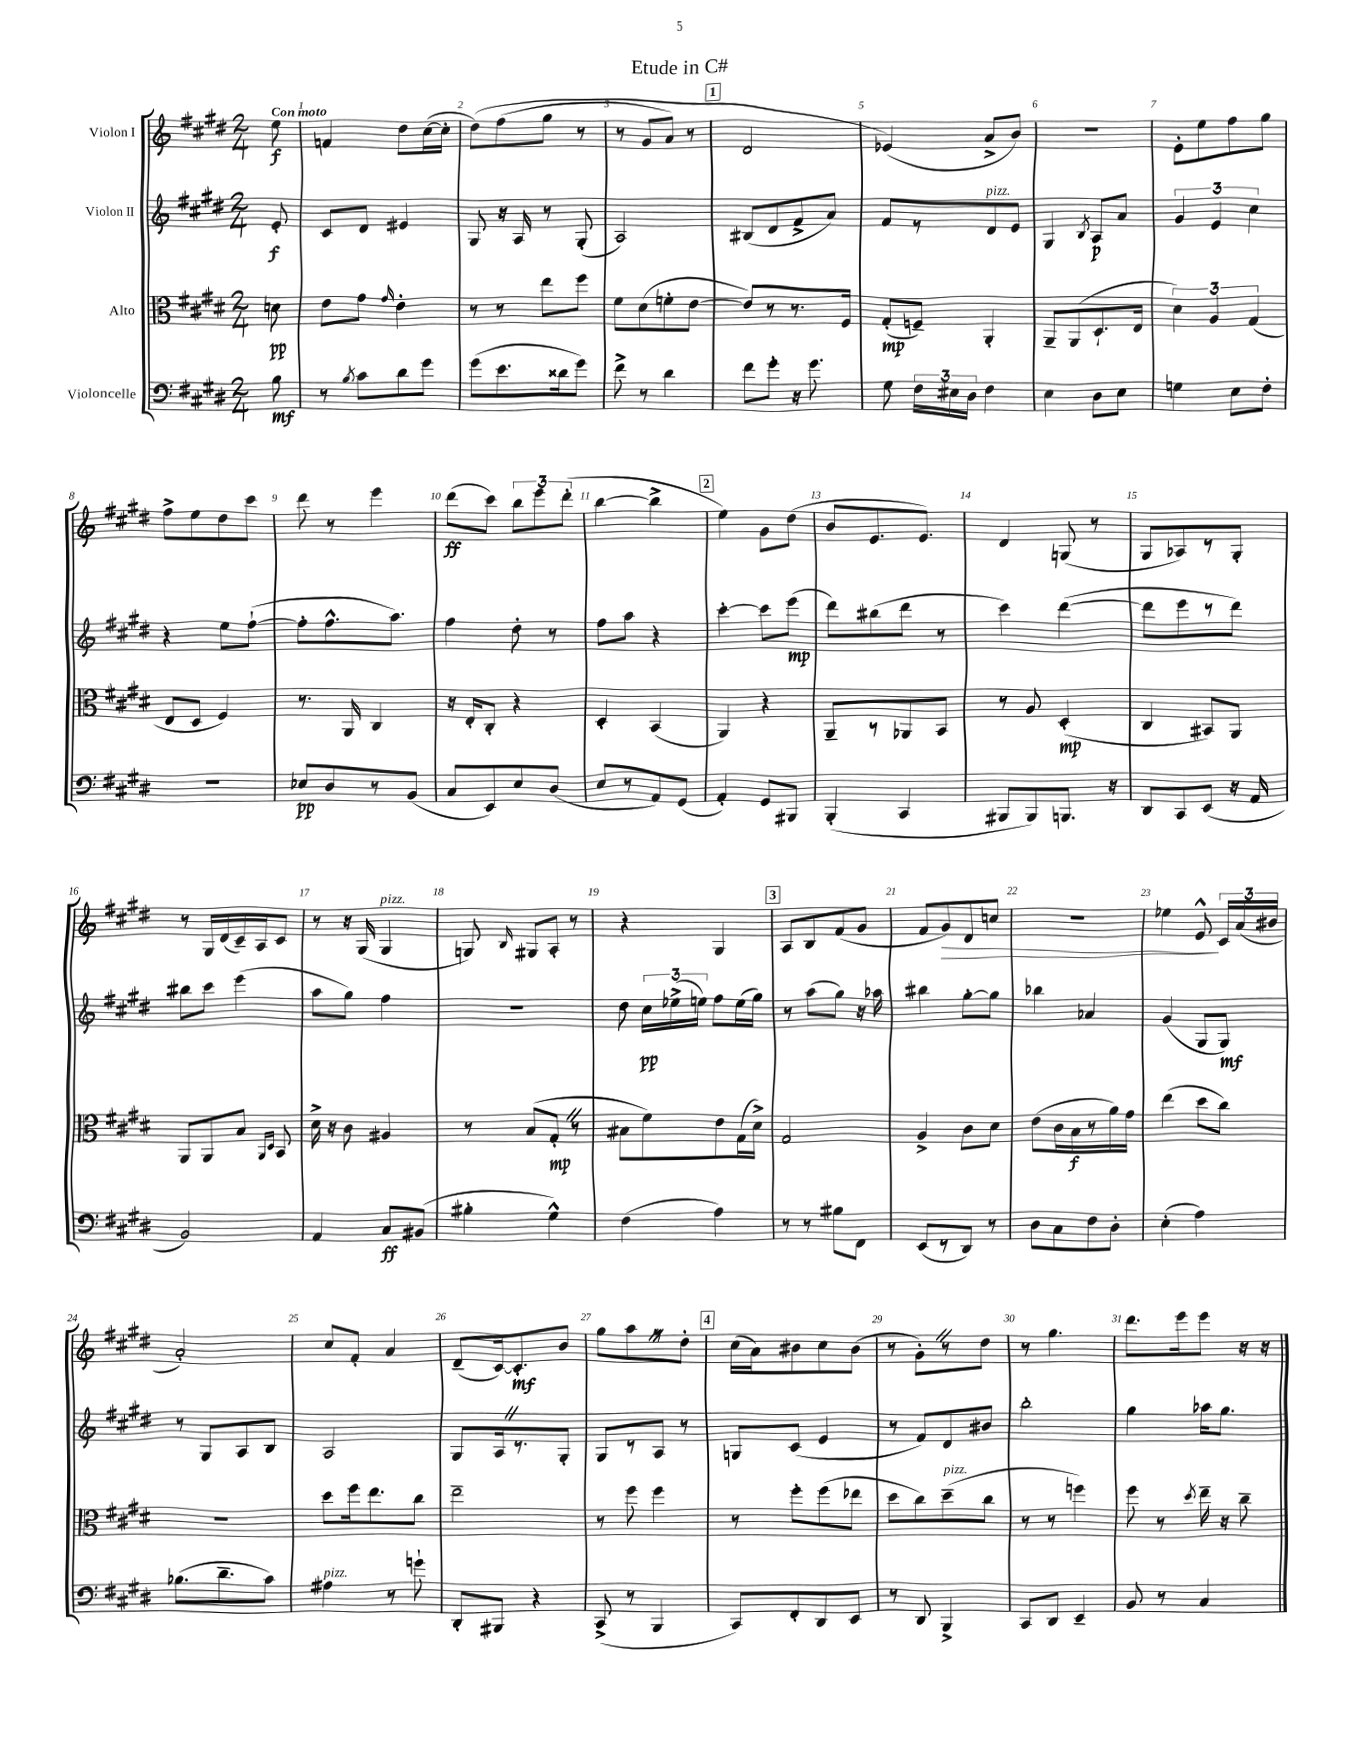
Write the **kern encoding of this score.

**kern	**kern	**kern	**kern
*staff4	*staff3	*staff2	*staff1
*clefF4	*clefC3	*clefG2	*clefG2
*k[f#c#g#d#]	*k[f#c#g#d#]	*k[f#c#g#d#]	*k[f#c#g#d#]
*M2/4	*M2/4	*M2/4	*M2/4
8B\	8d\	8e'/	8ee\
=	=	=	=
8r	8e\L	8c#/L	4f/
8qB/	.	.	.
8c#\L	8g#\J	8d#/J	.
.	16qqg#/	.	.
8d#\	4e'\	4e#/	8dd#\L
8g#\J	.	.	([16cc#\L
.	.	.	16cc#'\]JJ
=	=	=	=
(8g#\L	8r	8G#/	&(8dd#\L)
8.e\	8r	16r	(8ff#\
.	.	16A/	.
.	8ee\L	8r	8gg#\J
16d##\k	.	.	.
8g#\J)	8ff#\J	(8G#'/	8r
=	=	=	=
8f#^\	8f#\L	2A/)	8r
8r	(8d#\	.	8g#/L
4d#\	8f'\	.	8a/J)
.	[8e\J	.	8r
=	=	=	=
8f#\L	8e/]L)	(8B#/L	2d#/
8g#'\J	8r	8d#/	.
16r	8.r	8f#^/	.
8.g#\	.	.	.
.	.	8a/J)	.
.	16F#/Jk	.	.
=	=	=	=
8G#\	(8G#'/L	8f#/L	(4e-/&)
24F#\LL	8F~/J)	8r	.
24E#\	.	.	.
24D#\JJ	.	.	.
4F#\	4AA'/	8d#/	8a^/L
.	.	8e/J	8b/J)
=	=	=	=
4E\	8AA~/L	4G#/	2r
.	(8AA/	.	.
.	.	8qB/	.
8D#\L	8.D#`/	8A/L	.
8E\J	.	8a/J	.
.	16E/Jk	.	.
=	=	=	=
4G\	6d#\)	6g#/	8e'\L
.	.	.	8ee\
.	6A/	6e/	.
8E\L	.	.	8ff#\
.	(6G#/	6cc#\	.
8F#'\J	.	.	8gg#\J
=	=	=	=
2r	8E/L	4r	8ff#^\L
.	8D#/J	.	8ee\
.	4F#/)	8ee\L	8dd#\
.	.	([8ff#`\J	8ccc#\J
=	=	=	=
8E-/L	8.r	8ff#'\]L	8ddd#\
8D#/	.	8.ff#^^\	8r
.	16AA/	.	.
8r	4C#/	.	4eee\
.	.	8.aa\J)	.
(8BB/J	.	.	.
=	=	=	=
8C#/L	16r	4ff#\	(8ddd#\L
.	16E'/LK	.	.
8EE/)	8C#'/J	.	8ccc#\J)
8E/	4r	8dd#'\	12bb\L
.	.	.	12eee\
(8D#/J	.	8r	.
.	.	.	(12ddd#'\J
=	=	=	=
8E/L	4D#'/	8ff#\L	[4bb\
8r	.	8aa\J	.
8AA/)	(4BB/	4r	4bb^\]
(8GG#/J	.	.	.
=	=	=	=
4AA'/)	4AA/)	[4ccc#'\	4ee\)
8GG#/L	4r	8ccc#\]L	8g#\L
8BBB#/J	.	(8eee\J	(8dd#\J
=	=	=	=
(4BBB'/	8AA~/L	8ddd#\L)	8b/L
.	8r	(8bb#\	8.e/
4CC#/	8AA-/	8ddd#\J	.
.	.	.	8.e/J)
.	8BB/J	8r	.
=	=	=	=
8BBB#/L	8r	4ccc#\)	4d#/
8BBB#/)	8A/	.	.
8.BBB/J	(4D#'/	([4ddd#\	(8G/
.	.	.	8r
16r	.	.	.
=	=	=	=
8DD#/L	4C#/	8ddd#\]L	8G#/L
8CC#/	.	8eee\	8A-/)
(8EE/J	8BB#/L)	8r	8r
16r	8AA/J	8ddd#\J)	8G#'/J
16AA/	.	.	.
=	=	=	=
2BB/)	8AA/L	8bb#\L	8r
.	8AA/	8ccc#\J	16G#/LL
.	.	.	(16d#/
.	8B/J	(4eee\	16c#~/)
.	.	.	16A/J
.	16qqAA/LL	.	.
.	16qqD#/JJ	.	.
.	8BB/	.	8c#/J
=	=	=	=
4AA/	16d#^\	8aa\L	8r
.	16r	.	.
.	8c#\	8gg#\J)	16r
.	.	.	(16G#/
8C#/L	4A#/	4ff#\	4G#/
(8BB#/J	.	.	.
=	=	=	=
4B#'\	8r	2r	8G/)
.	.	.	16qqB/
.	(8B/L	.	8G#/L
4G#^^\)	8G#'/J	.	8A'/J
.	8r	.	8r
=	=	=	=
(4F#\	8B#\L	8dd#\	4r
.	8f#\)	24cc#\LL	.
.	.	(24ee-^\	.
.	.	24ee\JJ)	.
4A\)	8e\	8ff#\L	4G#/
.	(16G#\L	(16ee\L	.
.	16d#^\JJ)	16gg#\JJ)	.
=	=	=	=
8r	2G#/	8r	8A/L
8r	.	(8aa\L	8B/
8B#\L	.	8gg#\J)	(8f#/
8FF#\J	.	16r	8g#/J
.	.	16aa-\	.
=	=	=	=
(8EE/L	4A^/	4bb#\	8f#/L
8r	.	.	8g#/)
8DD#/J)	8c#\L	[8gg#'\L	8d#/
8r	8d#\J	8gg#\]J	8cc/J
=	=	=	=
8D#\L	(8e\L	4bb-\	2r
8C#\	16c#\L	.	.
.	16B\	.	.
8F#\	8r	4a-/	.
8D#'\J	16a\)	.	.
.	16g#\JJ	.	.
=	=	=	=
(4E'\	(4ee\	(4g#/	4ee-\
4A\)	8dd#\L	8G#/L	8e^^/
.	8cc#\J)	8G#/J)	24c#/LL
.	.	.	(24a/
.	.	.	24b#/JJ
=	=	=	=
(8.B-\L	2r	8r	2a'/)
.	.	8G#/L	.
8.d#~\	.	.	.
.	.	8A/	.
8c#\J)	.	8B/J	.
=	=	=	=
4A#\	8dd#\L	2A/	8cc#/L
.	16ff#\k	.	8f#'/J
.	8.ee\	.	.
8r	.	.	4a/
8g`\	8cc#\J	.	.
=	=	=	=
8DD#'/L	2ee~\	8G#/L	(8d#~/L
8BBB#/J	.	16A/k	[16c#/k)
.	.	8.r	8.c#'/]
4r	.	.	.
.	.	8G#'/J	8b/J
=	=	=	=
(8CC#^/	8r	8G#/L	8gg#\L
8r	8ff#\	8r	8aa\
4BBB/	4ff#\	8A/J	8r
.	.	8r	8dd#'\J
=	=	=	=
8CC#/L)	8r	8G/L	(16cc#\LL
.	.	.	16a\J)
8FF#'/	8ff#'\L	(8c#/J	8b#\
8DD#/	(8ff#\	4e/	8cc#\
8EE/J	8ee-\J	.	(8b#\J
=	=	=	=
8r	8dd#\L	8r	8r
8DD#/	8cc#\)	8f#/L)	8g#'\L)
4BBB^/	(8dd#~\	8d#/	8r
.	8cc#\J	8b#/J	8dd#\J
=	=	=	=
8CC#/L	8r	2bb'\	8r
8DD#/J	8r	.	4.gg#\
4EE~/	4ff\)	.	.
=	=	=	=
8BB/	8ff#\	4gg#\	8.ddd#\L
8r	8r	.	.
.	.	.	16eee\k
.	8qdd#/	.	.
4C#/	16ee~\	16aa-\LK	8eee\J
.	16r	8.gg#\J	.
.	8cc#~\	.	16r
.	.	.	16r
==	==	==	==
*-	*-	*-	*-
